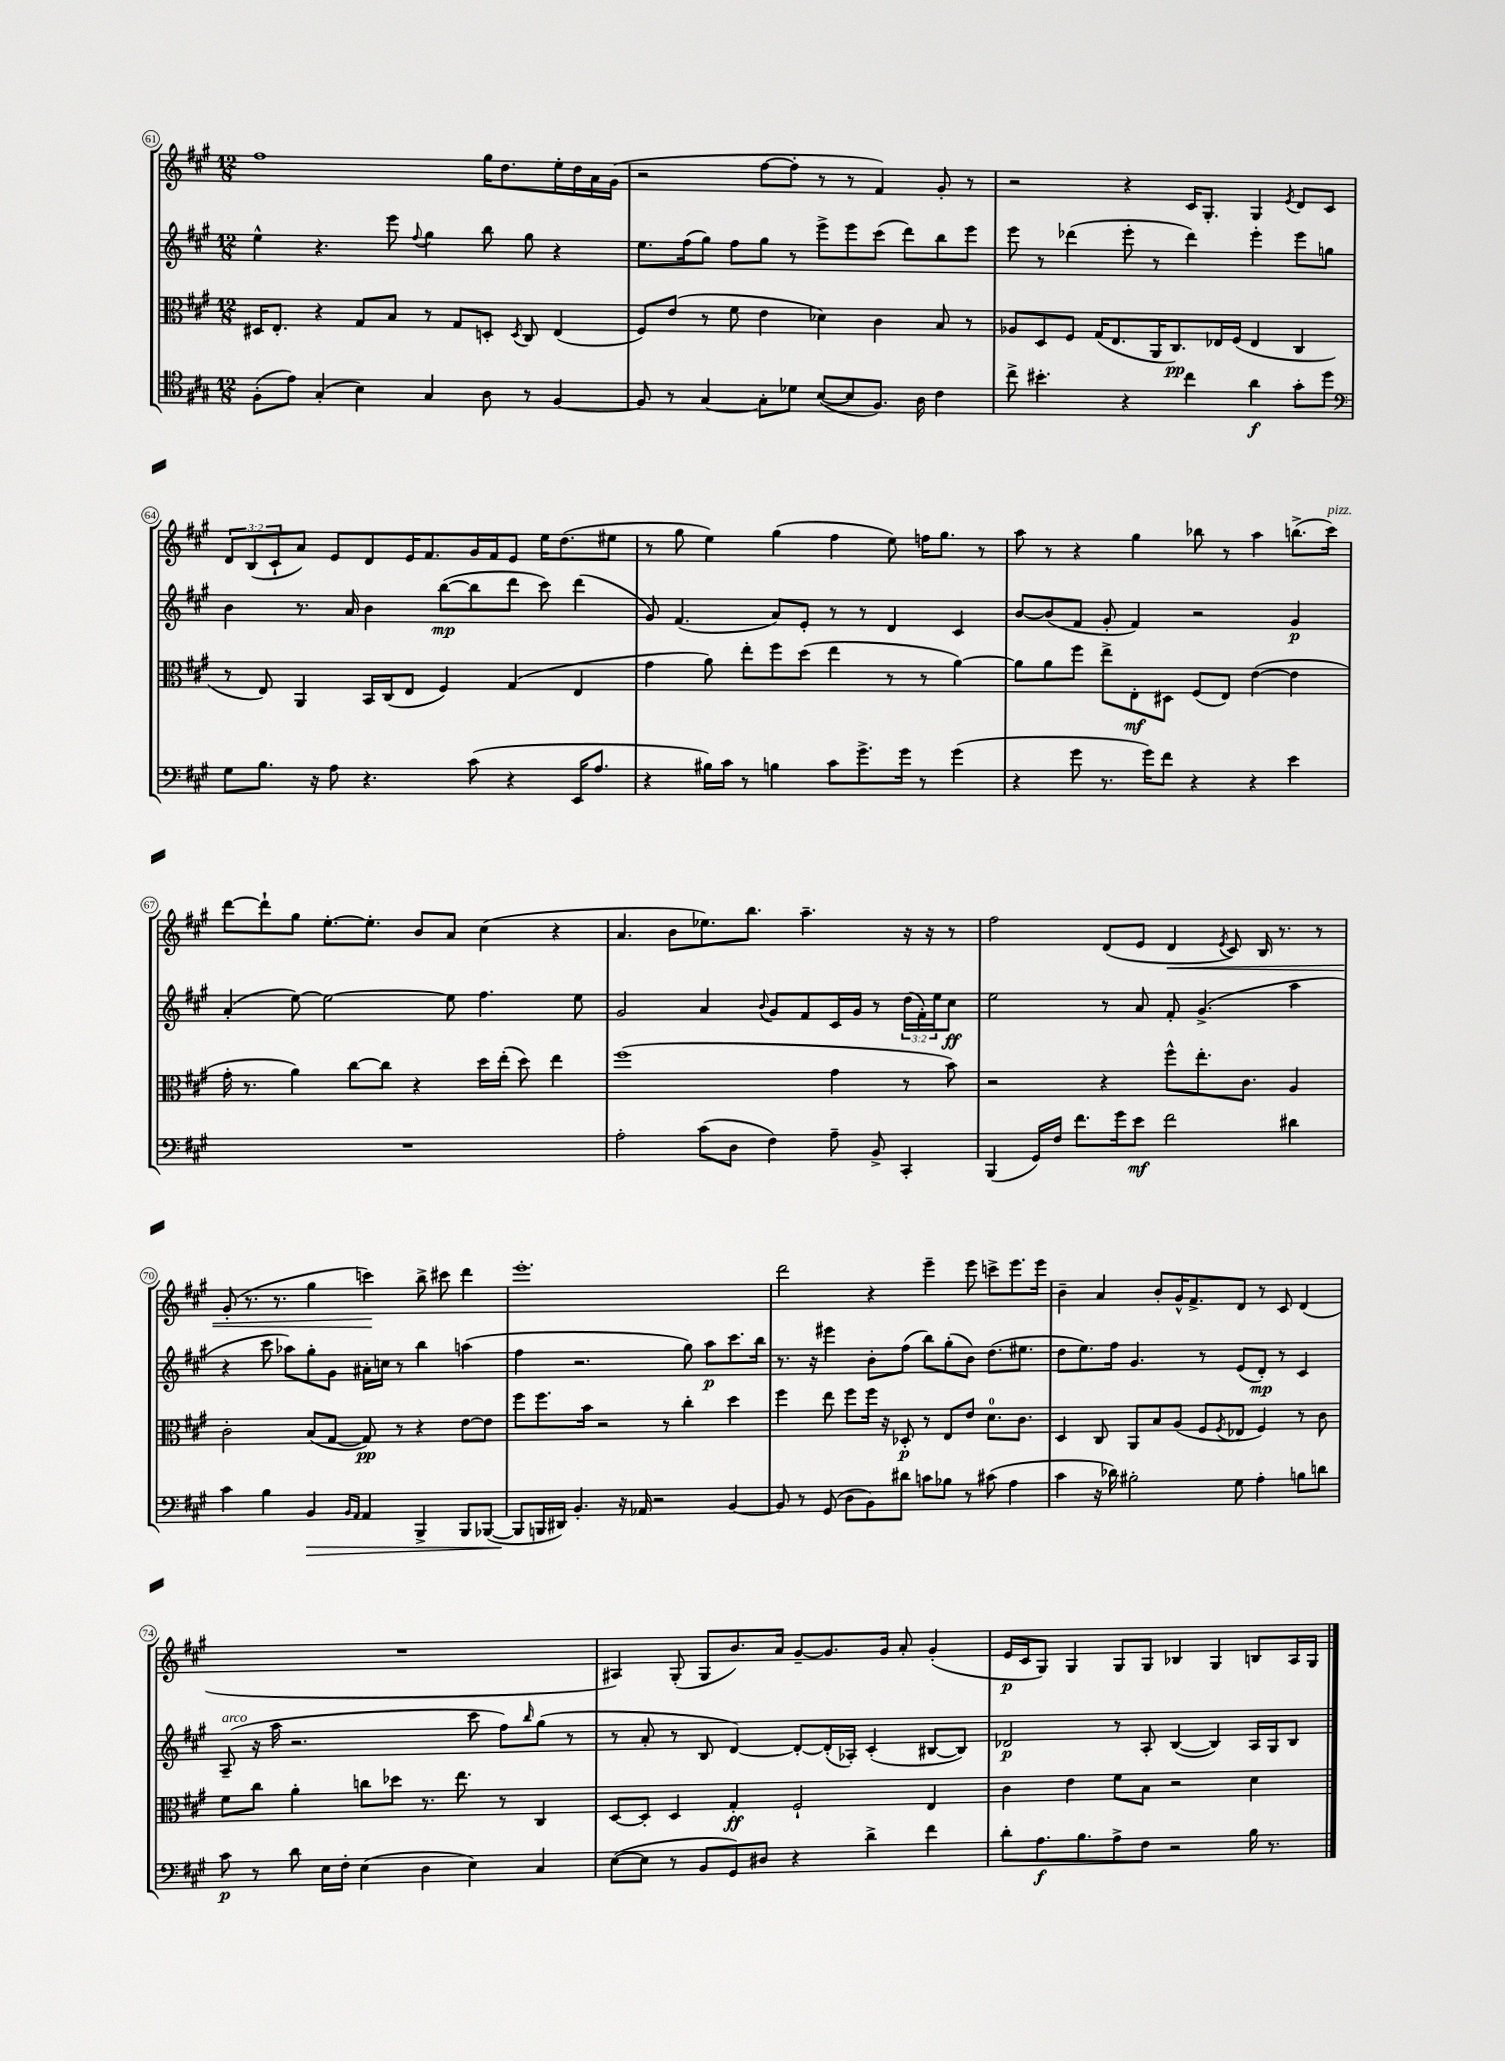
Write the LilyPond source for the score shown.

<<
\new StaffGroup <<
\new Staff = "s0" {
    \clef treble \key a \major \numericTimeSignature \time 12/8 \override Staff.TupletNumber.text = #tuplet-number::calc-fraction-text
    fis''1 gis''16 d''8. e''16-. d''16 a'16 gis'16( |
    r2 fis''8~ fis''8-. r8 r8 fis'4) gis'8-. r8 |
    r2 r4 cis'16 gis8.-. gis4 \acciaccatura { e'8 } d'8 cis'8 |
    \tuplet 3/2 { d'8 b8( cis'8-! } a'8) e'8 d'8 e'16 fis'8. gis'16 fis'16 e'8 e''16 d''8.( eis''8 |
    r8 gis''8 e''4) gis''4( fis''4 e''8) f''16 gis''8. r8 |
    a''8 r8 r4 gis''4 bes''8 r8 a''4 b''8.->( cis'''16^\markup { \italic "pizz." }) |
    d'''8~ d'''8-! gis''8 e''8.~-. e''8.-. b'8 a'8 cis''4( r4 |
    a'4. b'8 ees''8.) b''8. a''4.-- r16 r16 r8 |
    fis''2 d'8( e'8 d'4\< \acciaccatura { e'8 } cis'8) b16 r8. r8 |
    gis'8-.( r8. r8. gis''4 c'''4\!) b''8-> cis'''8 d'''4 |
    e'''1.-. |
    d'''2 r4 e'''4-- e'''8 c'''8-> e'''8. e'''16 |
    b'4-- a'4 b'8-. gis'16-^ fis'8.-> d'8 r8 cis'8 d'4( |
    R1. |
    ais4) gis8-.( gis8 b'8.) a'16 gis'8~-- gis'8. gis'16 a'8-. gis'4-.( |
    e'16\p cis'16 gis8) gis4 gis8 gis8 bes4 gis4 b8 a16 gis16 \bar "|." |
}
\new Staff = "s1" {
    \clef treble \key a \major \numericTimeSignature \time 12/8 \override Staff.TupletNumber.text = #tuplet-number::calc-fraction-text
    e''4-^ r4. e'''8 \appoggiatura { fis''8 } gis''4 b''8 gis''8 r4 |
    e''8. fis''16( gis''8) fis''8 gis''8 r8 e'''8-> e'''8 cis'''8( d'''8) b''8 e'''8 |
    e'''8 r8 des'''4( e'''8-. r8 des'''4) e'''4-. e'''8 g''8 |
    b'4 r8. a'16 b'4 b''8~\mp( b''8 d'''8 cis'''8) d'''4( |
    gis'8) fis'4.( a'8) e'8-. r8 r8 d'4 cis'4 |
    b'8~ b'8( fis'8 gis'8-. fis'4) r2 gis'4\p |
    a'4-.( e''8~) e''2~ e''8 fis''4. e''8 |
    gis'2 a'4 \appoggiatura { b'8 } gis'8 fis'8 cis'16 gis'16 r8 \tuplet 3/2 { d''16( fis'16-.) e''16 } cis''8\ff |
    e''2 r8 a'8 fis'8-. gis'4.->( a''4 |
    r4 cis'''8 aes''8) gis''8-. gis'8 ais'16-. c''16 r8 b''4 a''4( |
    fis''4 r2. gis''8) a''8\p cis'''8. b''16 |
    r8. r16 eis'''4 b'8-. fis''8( b''8) gis''8-.( b'8) d''8.( eis''8. |
    d''8 e''8.) fis''16 gis'4. r8 e'8( d'8-.\mp) r8 cis'4 |
    a8--^\markup { \italic "arco" }( r16 a''16 r2. cis'''8 fis''8) \grace { b''16 } gis''8( r8 |
    r8 a'8-. r8 b8 d'4~) d'8~-. d'16-.( aes16-.) cis'4-.( bis8~ bis8) |
    des'2\p r8 a8-. b4~( b4) a16 gis16 b8 \bar "|." |
}
\new Staff = "s2" {
    \clef alto \key a \major \numericTimeSignature \time 12/8
    dis16 e8.-. r4 gis8 b8 r8 gis8 d8-. \acciaccatura { d8 } cis8 e4( |
    fis8) e'8( r8 fis'8 e'4 des'4) cis'4 b8 r8 |
    aes8 d8 fis8 gis16( e8. a,16 cis8.\pp) ees16 fis16( ees4 cis4 |
    r8 e8) a,4 b,16 cis16( e8 fis4) gis4( e4 |
    gis'4 a'8) e''8-. fis''8 d''8( e''4 r8 r8 a'4~) |
    a'8 a'8 fis''8 e''8-> e8-.\mf dis8 fis8( e8) e'4~( e'4 |
    gis'16-. r8. a'4) cis''8~ cis''8 r4 d''16 e''16-.( d''8) e''4 |
    fis''1( gis'4 r8 b'8) |
    r2 r4 fis''8-^ e''8.-. cis'8. a4 |
    cis'2-. b8( gis8~ gis8\pp) r8 r4 e'8~ e'8 |
    fis''8 fis''8. b'16 r2 r8 cis''4-. d''4 |
    fis''4 e''8 fis''8 fis''16 r16 des8-.\p r8 e8 e'8 d'8.-0 cis'8. |
    d4 cis8 a,8 b8 a8( fis8 \acciaccatura { fis8 } ees8 fis4) r8 cis'8 |
    fis'8 cis''8 a'4-. c''8 des''8 r8. e''8. r8 cis4 |
    d8~ d8-. d4 gis4-.\ff fis2-! e4 |
    cis'4 e'4 fis'8 b8 r2 d'4 \bar "|." |
}
\new Staff = "s3" {
    \clef tenor \key a \major \numericTimeSignature \time 12/8
    fis8-.( e'8) gis4-.( b4) gis4 a8 r8 fis4~ |
    fis8 r8 gis4~ gis8-. des'8 b8~( b8 fis8.) a16 cis'4 |
    cis''8-> bis'4.-. r4 cis''4 a'4\f gis'8-. d''8 |
    \clef bass gis8 b8. r16 a8 r4. cis'8( r4 e,16 a8. |
    r4 bis16) cis'16 r8 b4 cis'8 gis'8.-> gis'16 r8 gis'4( |
    r4 gis'8 r8. gis'16) fis'8 r4 r4 e'4 |
    R1. |
    a2-. cis'8( d8 fis4) a8-- b,8-> cis,4-. |
    b,,4( gis,16) fis16 fis'8. gis'16 e'8\mf fis'2 dis'4 |
    cis'4 b4 b,4\> \grace { b,16 a,16 } a,4 b,,4-> b,,8 bes,,8~( |
    bes,,8\! b,,16 dis,16) b,4.-. r16 aes,16 r2 b,4~ |
    b,8 r8 gis,8( d8 b,8) dis'8 c'8 bes8 r8 cis'8( a4 |
    cis'4 r16 des'16) bis2-. gis8 a4-. b8 d'8 |
    cis'8\p r8 d'8 e16 fis16-. e4( d4 e4) cis4 |
    e8~( e8 r8 b,8 gis,8) dis8 r4 d'4-> fis'4 |
    d'8-. a8.\f b8. a8-> fis8 r2 b16 r8. \bar "|." |
}
>>
>>
\layout { \context { \Score currentBarNumber = #61 \override BarNumber.stencil = #(make-stencil-circler 0.1 0.3 ly:text-interface::print) } }
